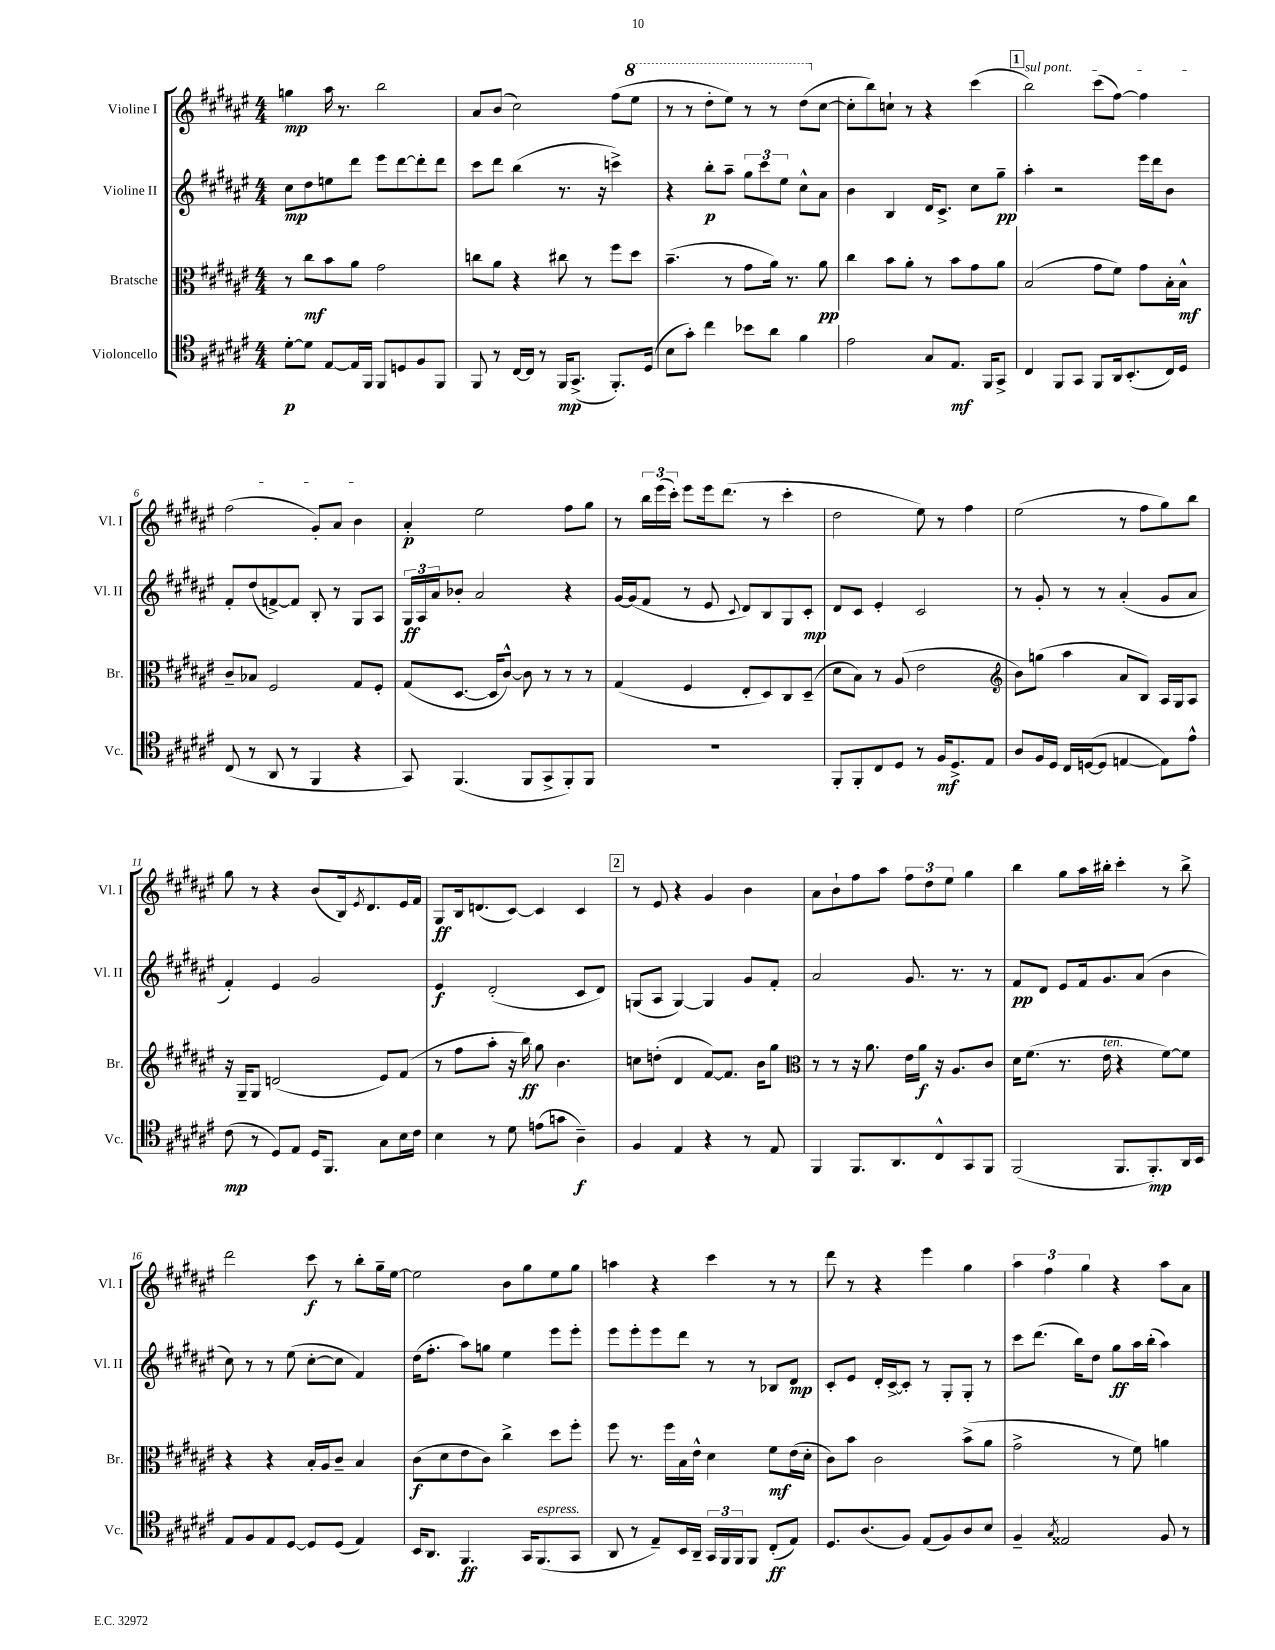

**kern	**dynam	**kern	**dynam	**kern	**dynam	**kern	**dynam
*part4	*part4	*part3	*part3	*part2	*part2	*part1	*part1
*staff4	*staff4	*staff3	*staff3	*staff2	*staff2	*staff1	*staff1
*I"Violoncello	*	*I"Bratsche	*	*I"Violine II	*	*I"Violine I	*
*I'Vc.	*	*I'Br.	*	*I'Vl. II	*	*I'Vl. I	*
*clefC4	*	*clefC3	*	*clefG2	*	*clefG2	*
*k[f#c#g#d#a#e#]	*	*k[f#c#g#d#a#e#]	*	*k[f#c#g#d#a#e#]	*	*k[f#c#g#d#a#e#]	*
*M4/4	*	*M4/4	*	*M4/4	*	*M4/4	*
=1	=1	=1	=1	=1	=1	=1	=1
[8d#'\L	p	8r	.	8cc#\L	mp	4ggn\	mp
8d#\J]	.	8cc#\L	mf	8dd#\	.	.	.
[8E#/L	.	8b\	.	8een\	.	16aa#\	.
.	.	.	.	.	.	8.r	.
16E#/L]	.	8a#\J	.	8ddd#\J	.	.	.
16FF#/JJ	.	.	.	.	.	.	.
8FF#/L	.	2g#\	.	8eee#\L	.	2bb\	.
8Dn/	.	.	.	[8ddd#\	.	.	.
8F#/	.	.	.	8ddd#'\]	.	.	.
8FF#/J	.	.	.	8ddd#\J	.	.	.
=2	=2	=2	=2	=2	=2	=2	=2
8FF#/	.	8ccn\L	.	8ccc#\L	.	8a#/L	.
8r	.	8a#\J	.	8ddd#\J	.	(8b/J	.
[16C#/LL	.	4r	.	(4bb\	.	2cc#\)	.
16C#/JJ]	.	.	.	.	.	.	.
8r	.	.	.	.	.	.	.
16FF#/KL	mp	8cc#X\	.	8.r	.	.	.
(8.GG#^/J	.	.	.	.	.	.	.
.	.	8r	.	.	.	.	.
.	.	.	.	16r	.	.	.
8.FF#'/L)	.	8ff#\L	.	4cccn^\)	.	(8ff#\L	.
*	*	*	*	*	*	*8va	*
.	.	8dd#\J	.	.	.	8eee#\J	.
(16D#/Jk	.	.	.	.	.	.	.
=3	=3	=3	=3	=3	=3	=3	=3
8B\L	.	(4.b~\	.	4r	.	8r	.
8g#'\J)	.	.	.	.	.	8r	.
4cc#\	.	.	.	8bb'\L	p	8ddd#'\L	.
.	.	8r	.	8aa#~\J	.	8eee#\J)	.
8b-X\L	.	8g#\L	.	12gg#\L	.	8r	.
.	.	.	.	12ccc#\	.	.	.
8a#\J	.	16a#\Jk)	.	.	.	8r	.
.	.	.	.	12ee#\J	.	.	.
.	.	8.r	.	.	.	.	.
4f#\	.	.	.	8cc#^^\L	.	(8ddd#\L	.
*	*	*	*	*	*	*X8va	*
.	.	8a#\	pp	8a#\J	.	[8cc#\J	.
=4	=4	=4	=4	=4	=4	=4	=4
2e#\	.	4cc#\	.	4b\	.	8cc#'\L]	.
.	.	.	.	.	.	8bb\)	.
.	.	8b\L	.	4B/	.	8ccn`\J	.
.	.	8a#'\J	.	.	.	8r	.
8G#/L	.	8r	.	16d#/KL	.	4r	.
.	.	.	.	8.c#^/J	.	.	.
8.E#/J	mf	8b\L	.	.	.	.	.
.	.	8g#\	.	8cc#\L	.	(4ccc#\	.
16FF#/KL	.	.	.	.	.	.	.
8GG#^/J	.	8a#\J	.	8gg#~\J	pp	.	.
!!LO:REH:place=s1:t=1
=5	=5	=5	=5	=5	=5	=5	=5
!	!	!	!	!	!	!LO:TX:a:i:t=sul pont.	!
4C#/	.	(2B/	.	4aa#'\	.	2bb\)	.
8FF#/L	.	.	.	2r	.	.	.
8GG#/J	.	.	.	.	.	.	.
8FF#/L	.	8g#\L	.	.	.	(8ccc#\L	.
16AA#/k	.	8f#\J)	.	.	.	[8ff#\J)	.
(8.BB'/	.	.	.	.	.	.	.
.	.	8g#\L	.	16eee#\LL	.	4ff#\]	.
.	.	.	.	16ddd#\J	.	.	.
16C#/L)	.	16B'\L	.	8b\J	.	.	.
16D#/JJ	.	16B^^\JJ	mf	.	.	.	.
!!LO:LB:g=z
=6	=6	=6	=6	=6	=6	=6	=6
(8C#/	.	8c#~/L	.	8f#'/L	.	(2ff#\	.
8r	.	8B-X/J	.	(8dd#/	.	.	.
8AA#/	.	2F#/	.	[8fn^/)	.	.	.
8r	.	.	.	8f/J]	.	.	.
4FF#/	.	.	.	8B'/	.	8g#'/L)	.
.	.	.	.	8r	.	8a#/J	.
4r	.	8G#/L	.	8G#/L	.	4b\	.
.	.	8F#'/J	.	8A#/J	.	.	.
=7	=7	=7	=7	=7	=7	=7	=7
8GG#/)	.	(8G#/L	.	24G#/LL	ff	4a#'/	p
.	.	.	.	24A#/	.	.	.
.	.	.	.	24a#/J	.	.	.
(4.FF#/	.	[8.D#/J	.	8b-X'/J	.	.	.
.	.	.	.	2a#/	.	2ee#\	.
.	.	16D#/KL]	.	.	.	.	.
.	.	[8c#^^/J)	.	.	.	.	.
8FF#/L	.	8c#\]	.	.	.	.	.
8GG#^/	.	8r	.	.	.	.	.
8FF#'/)	.	8r	.	4r	.	8ff#\L	.
8FF#/J	.	8r	.	.	.	8gg#\J	.
=8	=8	=8	=8	=8	=8	=8	=8
1r	.	(4G#/	.	[16g#/LL	.	8r	.
.	.	.	.	(16g#/J]	.	.	.
.	.	.	.	8f#/J	.	24bb\LL	.
.	.	.	.	.	.	(24eee#\	.
.	.	.	.	.	.	24ccc#'\JJ)	.
.	.	4F#/	.	8r	.	8eee#\L	.
.	.	.	.	8e#/	.	16eee#\k	.
.	.	.	.	.	.	(8.ddd#\J	.
.	.	.	.	8qqc#/	.	.	.
.	.	8E#'/L	.	8d#/L)	.	.	.
.	.	8D#/)	.	8B/	.	8r	.
.	.	8C#/	.	8G#/	.	4ccc#'\	.
.	.	(8D#~/J	.	8c#'/J	mp	.	.
=9	=9	=9	=9	=9	=9	=9	=9
8FF#'/L	.	8d#\L	.	8d#/L	.	2dd#\	.
8FF#'/	.	8B\J)	.	8c#/J	.	.	.
8C#/	.	8r	.	4e#'/	.	.	.
8D#/J	.	(8A#/	.	.	.	.	.
8r	.	2e#\	.	2c#/	.	8ee#\)	.
16F#/KL	mf	.	.	.	.	8r	.
8.D#^/	.	.	.	.	.	.	.
.	.	.	.	.	.	4ff#\	.
8E#/J	.	.	.	.	.	.	.
=10	=10	=10	=10	=10	=10	=10	=10
*	*	*clefG2	*	*	*	*	*
8A#/L	.	8b\L)	.	8r	.	(2ee#\	.
16F#/L	.	(8ggn\J	.	8g#'/	.	.	.
16D#/JJ	.	.	.	.	.	.	.
16C#/LL	.	4aa#\	.	8r	.	.	.
([16Dn/J	.	.	.	.	.	.	.
8D/J]	.	.	.	8r	.	.	.
[4En/	.	8a#/L	.	(4a#'/	.	8r	.
.	.	8B/J)	.	.	.	8ff#\L	.
8E\L])	.	16A#/LL	.	8g#/L	.	8gg#\)	.
.	.	16G#/J	.	.	.	.	.
8e#^^\J	.	8A#/J	.	8a#/J	.	8bb\J	.
!!LO:LB:g=z
=11	=11	=11	=11	=11	=11	=11	=11
(8c#\	mp	16r	.	4f#'/)	.	8gg#\	.
.	.	16G#~/KL	.	.	.	.	.
8r	.	8G#/J	.	.	.	8r	.
8D#/L)	.	(2dn/	.	4e#/	.	4r	.
8E#/J	.	.	.	.	.	.	.
16D#/KL	.	.	.	2g#/	.	(8b/L	.
8.FF#/J	.	.	.	.	.	.	.
.	.	.	.	.	.	16B/k)	.
.	.	.	.	.	.	8qe#/	.
.	.	.	.	.	.	8.d#/	.
8G#\L	.	8e#/L)	.	.	.	.	.
16B\L	.	(8f#/J	.	.	.	16e#/L	.
16c#\JJ	.	.	.	.	.	16f#/JJ	.
=12	=12	=12	=12	=12	=12	=12	=12
4B\	.	8r	.	4e#/	f	8G#/L	ff
.	.	8ff#\L	.	.	.	16B/k	.
.	.	.	.	.	.	(8.dn/	.
8r	.	8aa#'\J	.	(2d#'/	.	.	.
8d#\	.	16r	.	.	.	[8c#/J)	.
.	.	16bb\)	ff	.	.	.	.
(8en\L	.	8gg#\	.	.	.	4c#/]	.
8gn\J	.	4.b\	.	.	.	.	.
4A#~\)	f	.	.	8c#/L	.	4c#/	.
.	.	.	.	8d#/J)	.	.	.
!!LO:REH:place=s1:t=2
=13	=13	=13	=13	=13	=13	=13	=13
4F#/	.	8ccn\L	.	(8Gn/L	.	8r	.
.	.	(8ddn'\J	.	8A#/J	.	8e#/	.
4E#/	.	4d#/	.	[4G/)	.	4r	.
4r	.	[8f#/L)	.	4G/]	.	4g#/	.
.	.	8.f#/J]	.	.	.	.	.
8r	.	.	.	8g#/L	.	4b\	.
.	.	16b\KL	.	.	.	.	.
8E#/	.	8gg#\J	.	8f#'/J	.	.	.
=14	=14	=14	=14	=14	=14	=14	=14
*	*	*clefC3	*	*	*	*	*
4FF#/	.	8r	.	2a#/	.	8a#\L	.
.	.	8r	.	.	.	8b`\	.
8.FF#/L	.	16r	.	.	.	8ff#\	.
.	.	8.a#\	.	.	.	.	.
.	.	.	.	.	.	8aa#\J	.
8.AA#/	.	.	.	.	.	.	.
.	.	16e#\LL	.	8.g#/	.	12ff#\L	.
.	.	16a#\JJ	f	.	.	.	.
.	.	.	.	.	.	12dd#\	.
8C#^^/	.	16r	.	.	.	.	.
.	.	.	.	.	.	12ee#\J	.
.	.	8.A#/L	.	8.r	.	.	.
8GG#/	.	.	.	.	.	4gg#\	.
8FF#/J	.	8c#/J	.	8r	.	.	.
=15	=15	=15	=15	=15	=15	=15	=15
(2FF#/	.	16d#\KL	.	8f#/L	pp	4bb\	.
.	.	(8.f#\J	.	.	.	.	.
.	.	.	.	8d#/J	.	.	.
.	.	8.r	.	8e#/L	.	8gg#\L	.
.	.	.	.	16f#/k	.	16aa#\L	.
!	!	!LO:TX:a:i:t=ten.	!	!	!	!	!
.	.	16e#\	.	8.g#/	.	16bb#X'\JJ	.
8.FF#/L	.	4r	.	.	.	4ccc#'\	.
.	.	.	.	(8a#/J	.	.	.
8.FF#'/)	mp	.	.	.	.	.	.
.	.	[8f#\L)	.	4b\	.	8r	.
16AA#/L	.	8f#\J]	.	.	.	8bb#^\	.
16BB/JJ	.	.	.	.	.	.	.
!!LO:LB:g=z
=16	=16	=16	=16	=16	=16	=16	=16
8E#/L	.	4r	.	8cc#\)	.	2ddd#\	.
8F#/	.	.	.	8r	.	.	.
8E#/	.	4r	.	8r	.	.	.
[8D#/J	.	.	.	(8ee#\	.	.	.
8D#/L]	.	16B'/LL	.	[8cc#'\L	.	8ccc#\	f
.	.	16A#/J	.	.	.	.	.
(8D#/J	.	8c#~/J	.	8cc#\J]	.	8r	.
4E#/)	.	4B/	.	4f#/)	.	8bb'\L	.
.	.	.	.	.	.	16gg#~\L	.
.	.	.	.	.	.	[16ee#\JJ	.
=17	=17	=17	=17	=17	=17	=17	=17
16BB/KL	.	(8c#\L	f	(16dd#\KL	.	2ee#\]	.
8.AA#/J	.	.	.	8.ff#'\J	.	.	.
.	.	8d#\	.	.	.	.	.
4.FF#/	ff	8e#\	.	8aa#\L)	.	.	.
.	.	8c#\J)	.	8ggn\J	.	.	.
.	.	4cc#^\	.	4ee#\	.	8b\L	.
16GG#/KL	.	.	.	.	.	8gg#\	.
!LO:TX:a:i:t=espress.	!	!	!	!	!	!	!
(8.FF#/	.	.	.	.	.	.	.
.	.	8dd#\L	.	8eee#\L	.	8ee#\	.
8GG#/J	.	8ff#'\J	.	8eee#'\J	.	8gg#\J	.
=18	=18	=18	=18	=18	=18	=18	=18
8AA#/	.	8ff#\	.	8eee#\L	.	4aan\	.
8r	.	8.r	.	8eee#'\	.	.	.
8E#~/L)	.	.	.	8eee#\	.	4r	.
.	.	16ff#\LL	.	.	.	.	.
16BB/L	.	16B\	.	8ddd#\J	.	.	.
16AA#~/JJ	.	16e#^^\JJ	.	.	.	.	.
24GG#/LL	.	4d#\	.	8r	.	4ccc#\	.
24FF#/	.	.	.	.	.	.	.
24FF#/J	.	.	.	.	.	.	.
8FF#/J	.	.	.	8r	.	.	.
(8C#'/L	ff	8f#\L	mf	8B-X/L	.	8r	.
8E#/J)	.	(16e#\L	.	8d#/J	mp	8r	.
.	.	16d#'\JJ	.	.	.	.	.
=19	=19	=19	=19	=19	=19	=19	=19
8.D#/L	.	8c#\L)	.	8c#'/L	.	8ddd#\	.
.	.	8b\J	.	8e#/J	.	8r	.
(8.A#/	.	.	.	.	.	.	.
.	.	2c#\	.	16d#'/LL	.	4r	.
.	.	.	.	[16c#^/J	.	.	.
8F#/J)	.	.	.	8c#'/J]	.	.	.
(8E#/L	.	.	.	8r	.	4eee#\	.
8F#/)	.	.	.	8G#'/L	.	.	.
8A#/	.	(8b^\L	.	8G#'/J	.	4gg#\	.
8B/J	.	8a#\J	.	8r	.	.	.
=20	=20	=20	=20	=20	=20	=20	=20
4F#~/	.	2g#^\	.	8ccc#\L	.	6aa#\	.
.	.	.	.	(8.ddd#\J	.	.	.
.	.	.	.	.	.	6ff#\	.
8qG#/	.	.	.	.	.	.	.
2E##X/	.	.	.	.	.	.	.
.	.	.	.	16bb\KL)	.	.	.
.	.	.	.	.	.	6gg#\	.
.	.	.	.	8dd#\J	.	.	.
.	.	8r	.	8gg#\L	ff	4r	.
.	.	8f#\)	.	16aa#\L	.	.	.
.	.	.	.	(16bb'\JJ	.	.	.
8F#/	.	4an\	.	4aa#\)	.	8aa#\L	.
8r	.	.	.	.	.	8a#\J	.
==	==	==	==	==	==	==	==
*-	*-	*-	*-	*-	*-	*-	*-
